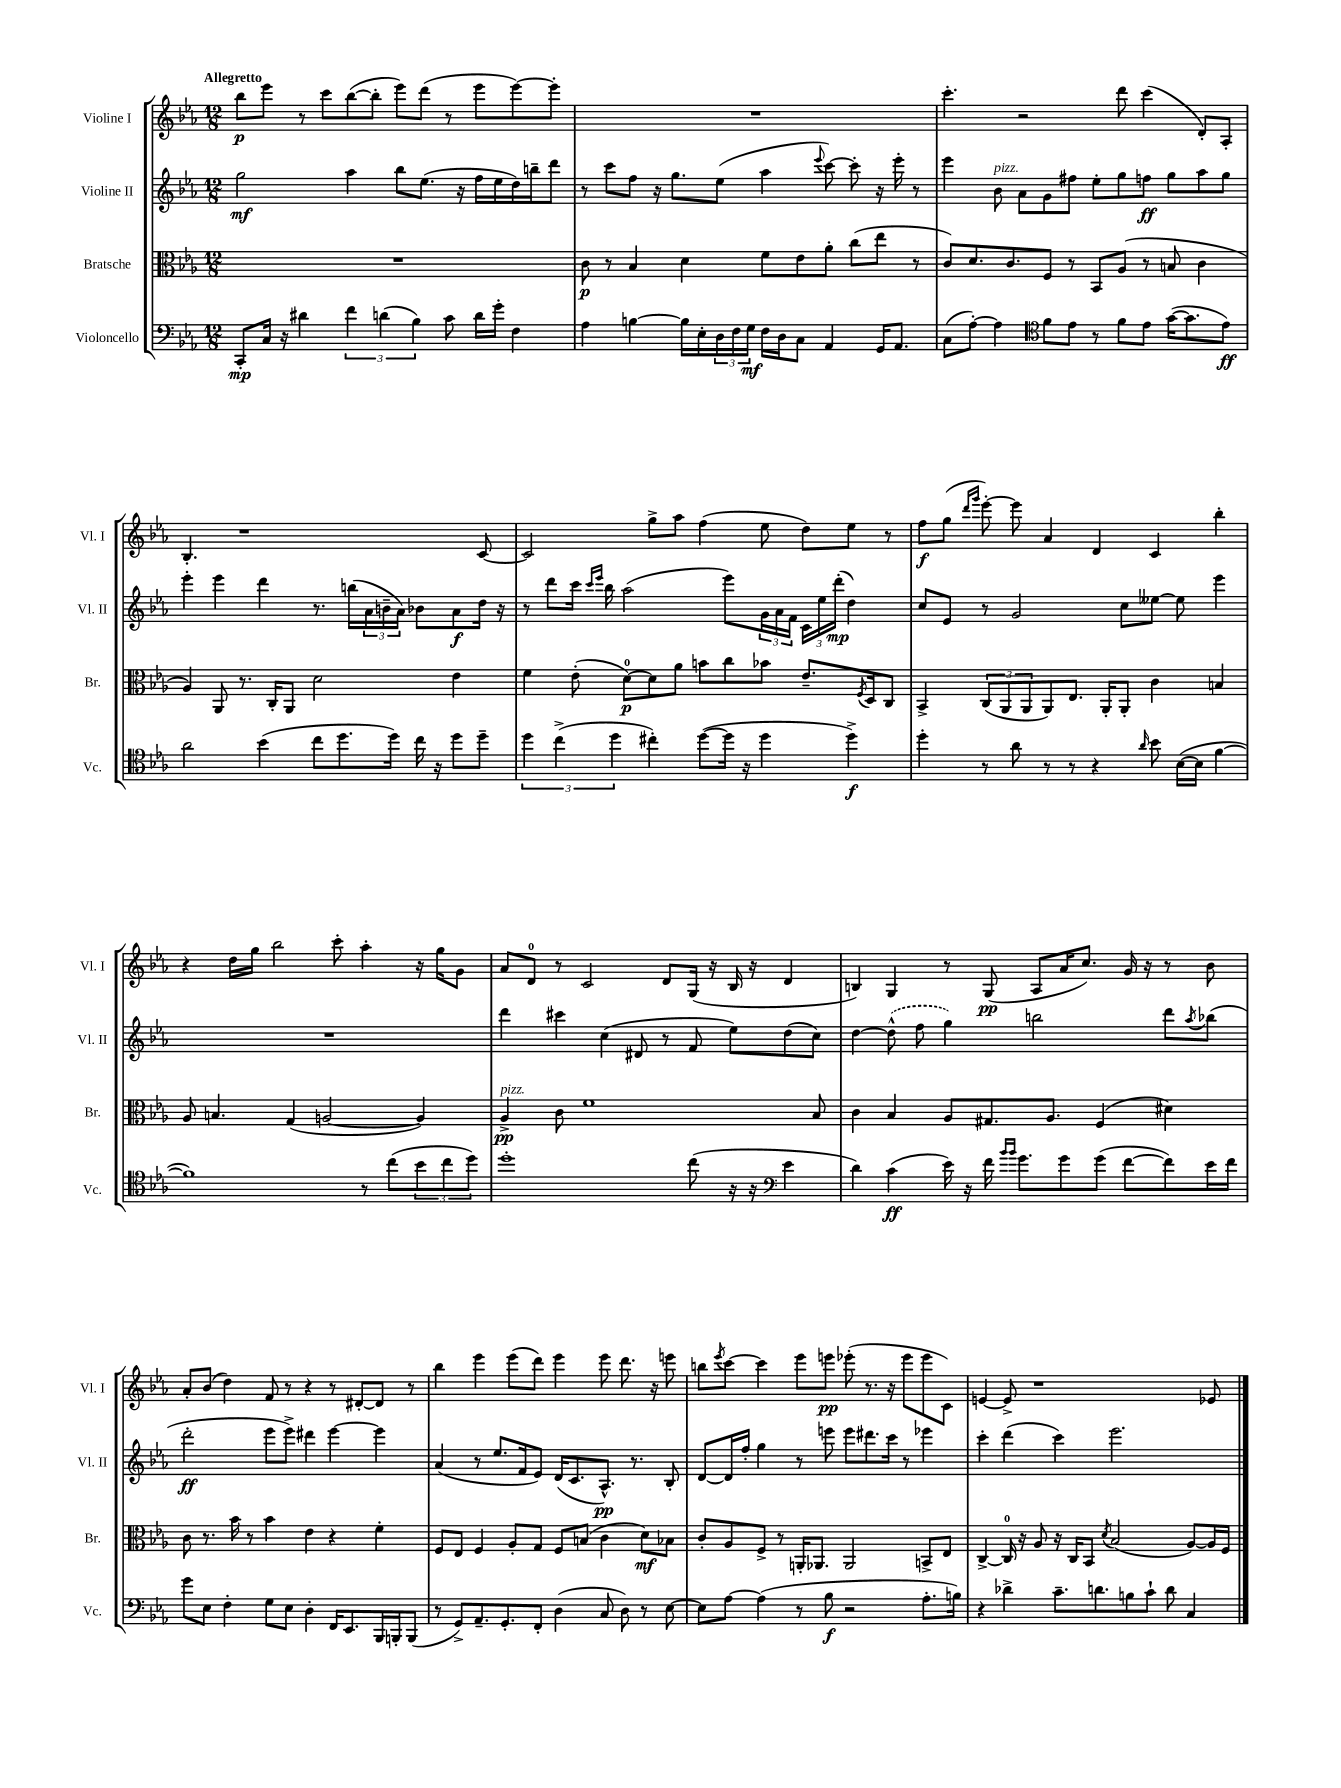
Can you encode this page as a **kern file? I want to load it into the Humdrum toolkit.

**kern	**kern	**kern	**kern
*staff4	*staff3	*staff2	*staff1
*clefF4	*clefC3	*clefG2	*clefG2
*k[b-e-a-]	*k[b-e-a-]	*k[b-e-a-]	*k[b-e-a-]
*M12/8	*M12/8	*M12/8	*M12/8
8CC'/L	1.r	2gg\	8bb-\L
16C/Jk	.	.	8eee-\J
16r	.	.	.
4d#\	.	.	8r
.	.	.	8ccc\L
6f\	.	4aa-\	([8bb-\
.	.	.	8bb-'\]J
(6d\	.	.	.
.	.	8bb-\L	8eee-\L)
6B-\)	.	.	.
.	.	(8.ee-\J	(8ddd\J
8c\	.	.	8r
.	.	16r	.
16d\LL	.	16ff\LL	8eee-\L
16g'\JJ	.	16ee-\	.
4F\	.	16dd\)	[8eee-\)
.	.	16bb~\J	.
.	.	8ddd\J	8eee-'\]J
=	=	=	=
4A-\	8c\	8r	1.r
.	8r	8ccc\L	.
[4B\	4B-/	8ff\J	.
.	.	16r	.
.	.	8.gg\L	.
16B\]LL	4d\	.	.
16E-'\	.	.	.
24D\	.	(8ee-\J	.
24F\	.	.	.
24G\JJ	.	.	.
16F\LL	8f\L	4aa-\	.
16D\J	.	.	.
8C\J	8e-\	.	.
.	.	8qqeee-/	.
4AA-/	8a-'\J	[8ccc\)	.
.	(8cc\L	8ccc'\]	.
16GG/LK	8ee-\J	16r	.
8.AA-/J	.	16eee-'\	.
.	8r	8r	.
=	=	=	=
(8C\L	8c/L)	4eee-\	4.ccc'\
[8A-'\J)	8.d/	.	.
4A-\]	.	8b-\	.
.	8.c/	.	.
.	.	8a-\L	2r
*clefC4	*	*	*
8f\L	8F/J	8g\	.
8e-\J	8r	8ff#\J	.
8r	8BB-/L	8ee-'\L	.
8f\L	(8A-/J	8gg\	8ddd\
8e-\J	8r	8ff\J	(4ccc\
([16g\LK	8B/	8gg\L	.
8.g\]	.	.	.
.	4c\	8aa-\	8d'/L)
8e-\J)	.	8gg\J	8A-'/J
=	=	=	=
2a-\	4A-/)	4eee-'\	4.B-'/
.	8AA-/	4eee-\	.
.	8.r	.	1r
(4b-\	.	4ddd\	.
.	16C'/LK	.	.
.	8AA-/J	.	.
8cc\L	2d\	8.r	.
8.dd\	.	.	.
.	.	(16bb\LL	.
.	.	24a-\	.
.	.	24b~\	.
16dd\Jk)	.	.	.
.	.	24a-\JJ)	.
16cc\	.	8b-\L	.
16r	.	.	.
8dd\L	4e-\	8a-\	.
8dd~\J	.	16dd\Jk	[8c/
.	.	16r	.
=	=	=	=
6dd\	4f\	8r	2c/]
.	.	8ddd\L	.
(6cc^\	.	.	.
.	(8e-'\	16ccc\Jk	.
.	.	16qqccc/LL	.
.	.	16qqeee-/JJ	.
.	.	16bb-\	.
6dd\	.	.	.
.	[8d\L)	(2aa-\	.
4cc#'\)	8d\]	.	8gg^\L
.	8a-\J	.	8aa-\J
([8dd\L	8b\L	.	(4ff\
16dd\]Jk	8cc\	8eee-\L)	.
16r	.	.	.
4dd\	8b-\J	24g\L	8ee-\
.	.	24a-\	.
.	.	24f\JJ	.
.	8.e-~/L	24c\LL	8dd\L)
.	.	24ee-\	.
.	.	(24ddd'\JJ	.
4dd^\)	.	4dd\)	8ee-\J
.	8qF/	.	.
.	16D/k	.	.
.	8C/J	.	8r
=	=	=	=
4dd'\	4BB-^/	8cc/L	8ff\L
.	.	8e-/J	(8gg\J
.	.	.	16qqddd/LL
.	.	.	16qqggg/JJ
8r	(12C/L	8r	[8eee-'\)
.	12AA-/	.	.
8a-\	.	2g/	8eee-\]
.	12AA-/	.	.
8r	8AA-/)	.	4a-/
8r	8.E-/J	.	.
4r	.	.	4d/
.	16AA-'/LK	.	.
.	8AA-'/J	8cc\L	.
16qqa-/	.	.	.
8b-\	4c\	[8ee--\J	4c/
([16B-\LL	.	8ee--\]	.
16B-\]JJ	.	.	.
[4f\	4B/	4eee-\	4bb-'\
=	=	=	=
1f])	8A-/	1.r	4r
.	4.B/	.	.
.	.	.	16dd\LL
.	.	.	16gg\JJ
.	.	.	2bb-\
.	(4G/	.	.
.	[2A/	.	.
.	.	.	8ccc'\
8r	.	.	4aa-'\
(8cc\L	.	.	.
12b-\	4A/])	.	16r
.	.	.	16gg\LK
12cc\	.	.	.
.	.	.	8g\J
12dd\J)	.	.	.
=	=	=	=
1dd'	4A-^/	4ddd\	8a-/L
.	.	.	8d/J
.	8c\	4ccc#\	8r
.	1f	.	2c/
.	.	(4cc\	.
.	.	8d#/	.
.	.	8r	8d/L
(8cc\	.	8f/	(16G/Jk
.	.	.	16r
16r	.	8ee-\L)	16B-/
16r	.	.	16r
*clefF4	*	*	*
4e-\	.	(8dd\	4d/
.	8B-/	8cc\J)	.
=	=	=	=
4d\)	4c\	[4dd\	4B/)
(4c\	4B-/	(8dd^^\]	4G/
.	.	8ff\	.
16e-\)	8A-/L	4gg\)	8r
16r	.	.	.
16f\	8.G#/	.	(8G/
16qqb-/LL	.	.	.
16qqb-/JJ	.	.	.
8.g\L	.	.	.
.	.	2bb\	8A-/L
.	8.A-/J	.	.
8g\	.	.	16a-/K
.	.	.	8.cc/J)
(8g\J	(4F/	.	.
[8f\L	.	.	16g/
.	.	.	16r
8f\])	4d#\)	8ddd\L	8r
.	.	8qaa-/	.
16e-\L	.	(8bb-\J	8b-\
16f\JJ	.	.	.
=	=	=	=
8g\L	8c\	2ddd'\	8a-'/L
8E-\J	8.r	.	(8b-/J
4F'\	.	.	4dd\)
.	16b-\	.	.
.	8r	.	.
8G\L	4b-\	8eee-\L	8f/
8E-\J	.	8eee-^\J)	8r
4D'\	4e-\	4ddd#\	4r
16FF/LK	4r	[4eee-\	8r
8.EE-/	.	.	.
.	.	.	[8d#'/L
16BBB-/L	4f'\	4eee-\]	8d#/]J
16BBB'/J	.	.	.
(8BBB/J	.	.	8r
=	=	=	=
8r	8F/L	(4a-/	4bb-\
8GG^/L)	8E-/J	.	.
8.AA-~/	4F/	8r	4eee-\
.	.	8.ee-/L	.
8.GG'/	.	.	.
.	8A-'/L	.	(8eee-\L
.	.	16f/k	.
8FF'/J	8G/J	8e-/J)	8ddd\J)
(4D\	8F/L	(16d/LK	4eee-\
.	.	8.c/	.
.	(8B/J	.	.
8C/	4c\	8.A-^^/J)	8eee-\
8D\)	.	.	8.ddd\
.	.	8.r	.
8r	8d\L)	.	.
.	.	.	16r
[8E-\	8B-\J	8B-'/	8eee\
=	=	=	=
8E-\]L	8c'/L	[8d/L	8bb\L
.	.	.	8qeee-/
[8A-\J	8A-/	16d/]L	[8ccc\J
.	.	16ff'/JJ	.
(4A-\]	8F^/J	4gg\	4ccc\]
.	8r	.	.
8r	16AA'/LK	8r	8eee-\L
.	8.AA-/J	.	.
8B-\	.	8eee\	8eee\J
2r	2AA-/	8eee\L	(8eee-'\
.	.	8.ddd#\	8.r
.	.	16ccc\Jk	16r
.	.	8r	8eee-\L
8.A-'\L	8BB^/L	4eee-\	8eee-\
.	8E-/J	.	8c\J)
16B\Jk)	.	.	.
=	=	=	=
4r	[4C^/	4ccc'\	[4e/
4d-^\	16C/]	(4ddd\	8e^/]
.	16r	.	.
.	8A-/	.	1r
8.c~\L	16r	4ccc\)	.
.	16C/LK	.	.
.	8BB-/J	.	.
8.d\	.	.	.
.	8qd/	.	.
.	(2B-/	2.eee-\	.
8B\	.	.	.
8c`\J	.	.	.
8d\	.	.	.
4C/	[8A-/L)	.	.
.	16A-/]L	.	8e-/
.	16F/JJ	.	.
==	==	==	==
*-	*-	*-	*-
